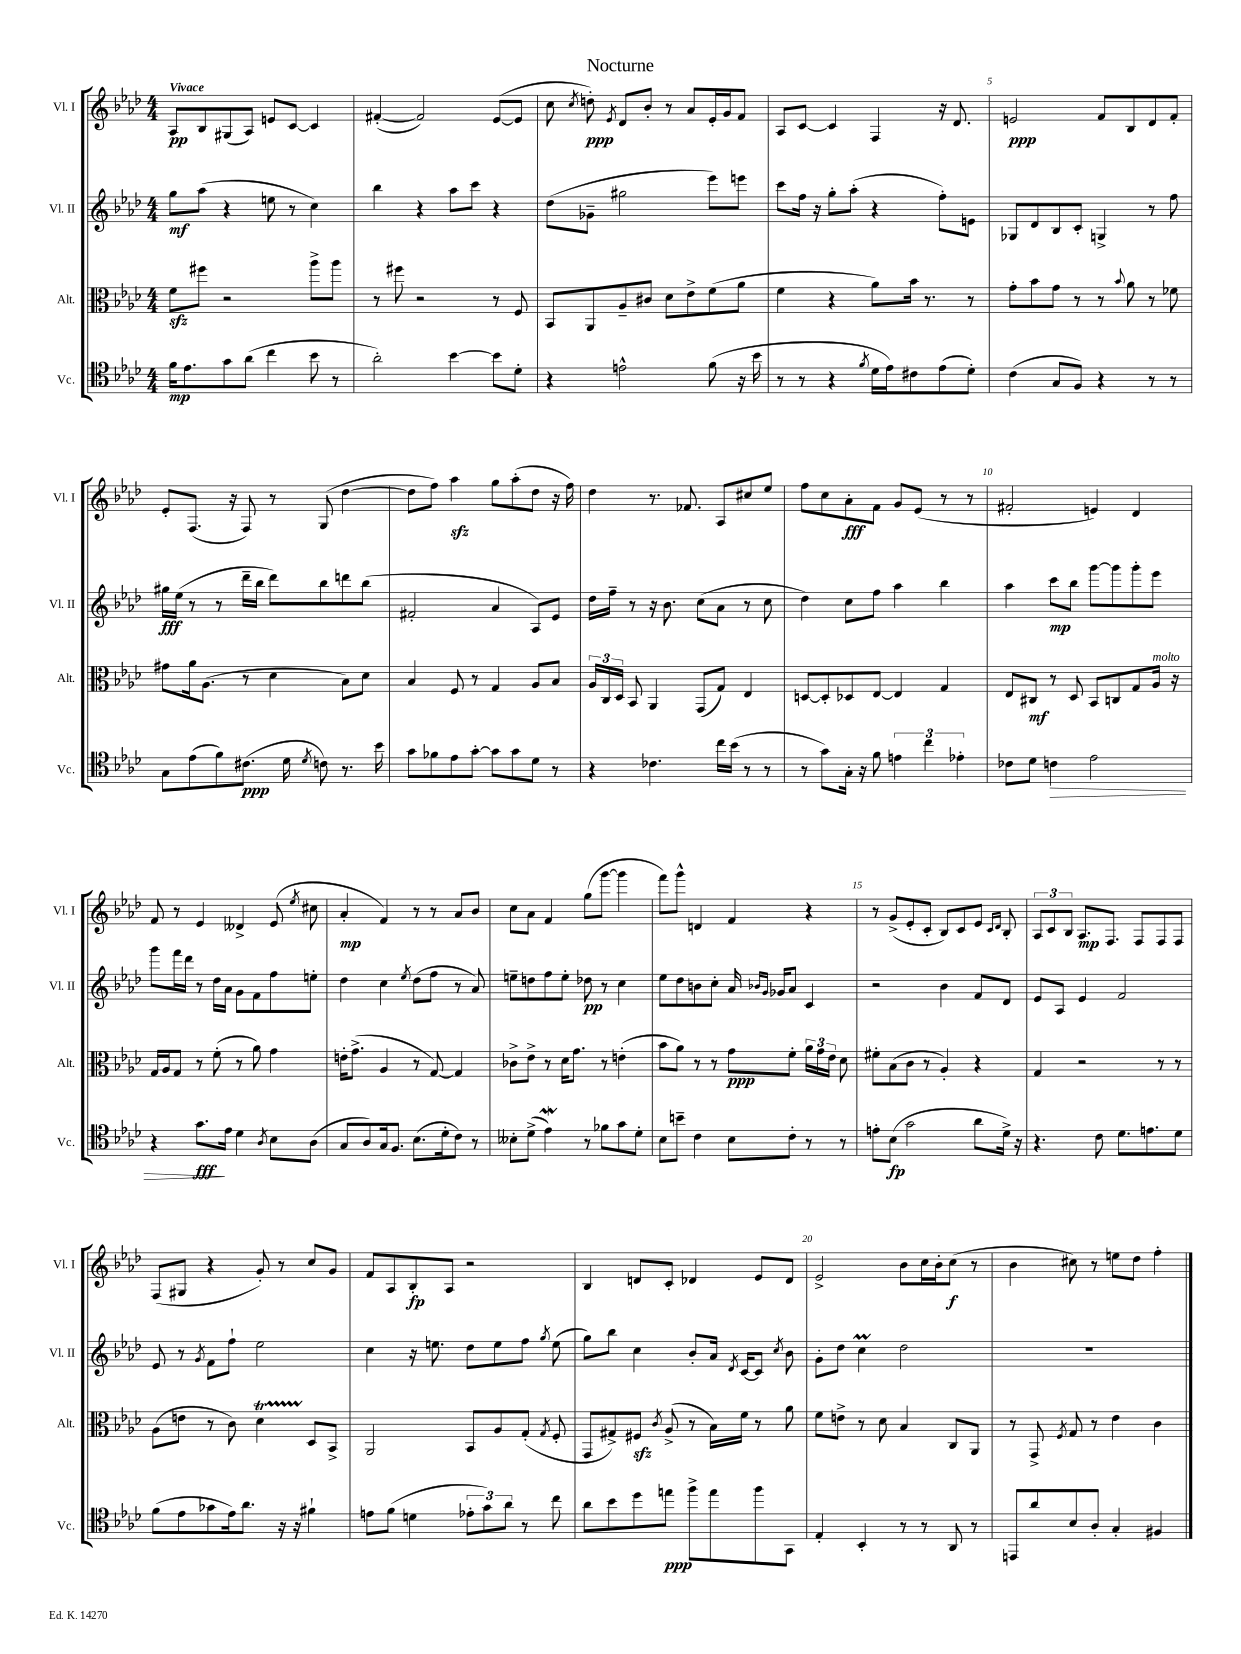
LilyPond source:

\header { title = "Nocturne" }
<<
\new StaffGroup <<
\new Staff = "s0" \with { instrumentName = "Vl. I" shortInstrumentName = "Vl. I" } {
    \clef treble \key aes \major \numericTimeSignature \time 4/4 \tempo "Vivace"
    \autoBeamOff aes8[\pp bes8 gis8( aes8]) e'8[ c'8]~ c'4 |
    fis'4~-.( fis'2) ees'8[~( ees'8] |
    c''8 \acciaccatura { c''8 } d''8-.\ppp) \acciaccatura { ees'8 } des'8[ bes'8]-. r8 aes'8[ ees'16-. g'16 f'8] |
    aes8[ c'8]~ c'4 f4 r16 des'8. |
    e'2\ppp f'8[ bes8 des'8 f'8]-. |
    ees'8[-. f8.]( r16 f8) r8 g8( des''4~ |
    des''8[ f''8]) aes''4\sfz g''8[ aes''8-.( des''8] r16 f''16) |
    des''4 r8. fes'8. aes8[ cis''8 ees''8] |
    f''8[ c''8 aes'8-.\fff f'8] g'8[ ees'8]( r8 r8 |
    fis'2-. e'4) des'4 |
    f'8 r8 ees'4 deses'4-> ees'8( \acciaccatura { ees''8 } cis''8 |
    aes'4-.\mp f'4) r8 r8 aes'8[ bes'8] |
    c''8[ aes'8] f'4 g''8[( g'''8]~ g'''4 |
    f'''8[) g'''8]-^ d'4 f'4 r4 |
    r8 g'8[->( ees'8-. c'8]-. bes8[) c'8 ees'8] \grace { c'16[ des'16] } bes8-. |
    \tuplet 3/2 { aes8[ c'8 bes8] } aes8.[\mp f8.] f8[ f8 f8] |
    f8[( gis8] r4 g'8-.) r8 c''8[ g'8] |
    f'8[ aes8 bes8-.\fp aes8] r2 |
    bes4 d'8[ c'8]-. des'4 ees'8[ des'8] |
    ees'2-> bes'8[ c''16 bes'16-. c''8]\f( r8 |
    bes'4 cis''8) r8 e''8[ des''8] f''4-. \bar "|." |
}
\new Staff = "s1" \with { instrumentName = "Vl. II" shortInstrumentName = "Vl. II" } {
    \clef treble \key aes \major \numericTimeSignature \time 4/4
    \autoBeamOff g''8[\mf aes''8]( r4 e''8 r8 c''4) |
    bes''4 r4 aes''8[ c'''8] r4 |
    des''8[( ges'8]-- gis''2 ees'''8[) e'''8] |
    c'''8[ f''16] r16 g''8[-. aes''8]-.( r4 f''8[-.) e'8] |
    ges8[ des'8 bes8 c'8]-. g4-> r8 f''8 |
    gis''16[\fff ees''16]( r8 r8 des'''16[-- bes''16] des'''8[) bes''8 d'''8 bes''8]( |
    fis'2-. aes'4 aes8[) ees'8] |
    des''16[ f''16]-- r8 r16 bes'8. c''8[( aes'8] r8 c''8 |
    des''4) c''8[ f''8] aes''4 bes''4 |
    aes''4 c'''8[\mp bes''8] g'''8[~ g'''8 g'''8-. ees'''8] |
    g'''8[ f'''16 des'''16] r8 des''16[ aes'16] g'8[ f'8 f''8 e''8]-. |
    des''4 c''4 \acciaccatura { ees''8 } des''8[( f''8] r8 aes'8) |
    e''8[-- d''8 f''8 e''8]-. des''8\pp r8 c''4 |
    ees''8[ des''8 b'8 c''8]-. aes'16 \grace { bes'16[ g'16] } ges'16[ aes'8] c'4 |
    r2 bes'4 f'8[ des'8] |
    ees'8[ aes8] ees'4 f'2 |
    ees'8 r8 \acciaccatura { g'8 } f'8[ f''8]-! ees''2 |
    c''4 r16 e''8. des''8[ e''8 f''8] \acciaccatura { g''8 } e''8( |
    g''8[) bes''8] c''4 bes'8[-. aes'16] \acciaccatura { des'8 } c'16[~ c'8] \acciaccatura { c''8 } bes'8 |
    g'8[-. des''8] c''4\prall des''2 |
    R1 \bar "|." |
}
\new Staff = "s2" \with { instrumentName = "Alt." shortInstrumentName = "Alt." } {
    \clef alto \key aes \major \numericTimeSignature \time 4/4
    \autoBeamOff f'8[\sfz fis''8] r2 aes''8[-> aes''8] |
    r8 fis''8 r2 r8 f8 |
    bes,8[ aes,8 aes8-- cis'8] des'8[ ees'8-> f'8( aes'8] |
    f'4 r4 aes'8[) bes'16] r8. r8 |
    g'8[-. bes'8 g'8] r8 r8 \appoggiatura { bes'8 } aes'8 r8 fes'8 |
    gis'8[ aes'16 aes8.]( r8 des'4 bes8[) des'8] |
    bes4 f8 r8 g4 aes8[ bes8] |
    \tuplet 3/2 { aes16[ c16 des16] } bes,8 aes,4 g,8[( g8]) ees4 |
    d8[~ d8-. des8 ees8]~ ees4 g4 |
    ees8[ cis8]\mf r8 des8 bes,8[ c8 g8 aes16]^\markup { \italic "molto" } r16 |
    g16[ aes16 g8] r8 f'8-.( r8 aes'8) g'4 |
    e'16[-. g'8.]->( aes4 r8 g8~) g4 |
    ces'8[-> ees'8]-> r8 des'16[ g'8.] r8 e'4-.( |
    bes'8[ aes'8]) r8 r8 g'8[\ppp f'8]-. \tuplet 3/2 { aes'16[ g'16 ees'16] } des'8 |
    fis'8[-. bes8( c'8] r8 aes4-.) r4 |
    g4 r2 r8 r8 |
    aes8[( e'8] r8 c'8) des'4\startTrillSpan des8[\stopTrillSpan bes,8]-> |
    aes,2 bes,8[ aes8 g8]-.( \acciaccatura { g8 } f8-. |
    g,8[ gis8->) fis8]\sfz \acciaccatura { c'8 } aes8->( r8 bes16[) f'16] r8 aes'8 |
    f'8[ e'8]-> r8 des'8 bes4 c8[ aes,8] |
    r8 g,8-> \acciaccatura { f8 } g8 r8 ees'4 c'4 \bar "|." |
}
\new Staff = "s3" \with { instrumentName = "Vc." shortInstrumentName = "Vc." } {
    \clef tenor \key aes \major \numericTimeSignature \time 4/4
    \autoBeamOff f'16[\mp ees'8. g'8 aes'8]( c''4 bes'8 r8 |
    aes'2-.) bes'4~ bes'8[ des'8]-. |
    r4 e'2-^ f'8( r16 bes'16 |
    r8 r8 r4 \acciaccatura { f'8 } des'16[ ees'16) cis'8 ees'8( des'8]-.) |
    c'4( g8[ f8]) r4 r8 r8 |
    g8[ ees'8( f'8) cis'8.]\ppp( des'16 \acciaccatura { des'8 } c'8) r8. bes'16 |
    g'8[ fes'8 ees'8 g'8]~-. g'8[ g'8 des'8] r8 |
    r4 ces'4. c''16[ bes'16]( r8 r8 |
    r8 g'8[) g16]-. r16 f'8 \tuplet 3/2 { e'4 c''4 ees'4-. } |
    ces'8[ des'8] c'4\> ees'2 |
    r4 g'8.[\fff\! ees'16] des'4 \acciaccatura { aes8 } bes8[ aes8]( |
    g8[ aes8) g16 f8.] bes8.[( des'16-. c'8]) r8 |
    beses8[-. des'8]->( ees'4\mordent) r8 fes'8[ g'8 des'8]-. |
    bes8[ b'8]-- c'4 bes8[ c'8]-. r8 r8 |
    e'8[-. bes8]\fp( g'2 aes'8[ des'16]->) r16 |
    r4. c'8 des'8.[ e'8. des'8] |
    f'8[( ees'8 ges'8 ees'16) aes'8.] r16 r16 fis'4-! |
    e'8[ f'8]( d'4 \tuplet 3/2 { ees'8[-. g'8) aes'8] } r8 c''8 |
    aes'8[ bes'8 des''8 e''8]\ppp f''8[-> e''8 f''8 g,8] |
    ees4-. bes,4-. r8 r8 aes,8 r8 |
    e,8[ aes'8 bes8 aes8]-. g4-. fis4 \bar "|." |
}
>>
>>
\layout { \context { \Score \override BarNumber.break-visibility = ##(#f #t #t) barNumberVisibility = #(every-nth-bar-number-visible 5) } }
